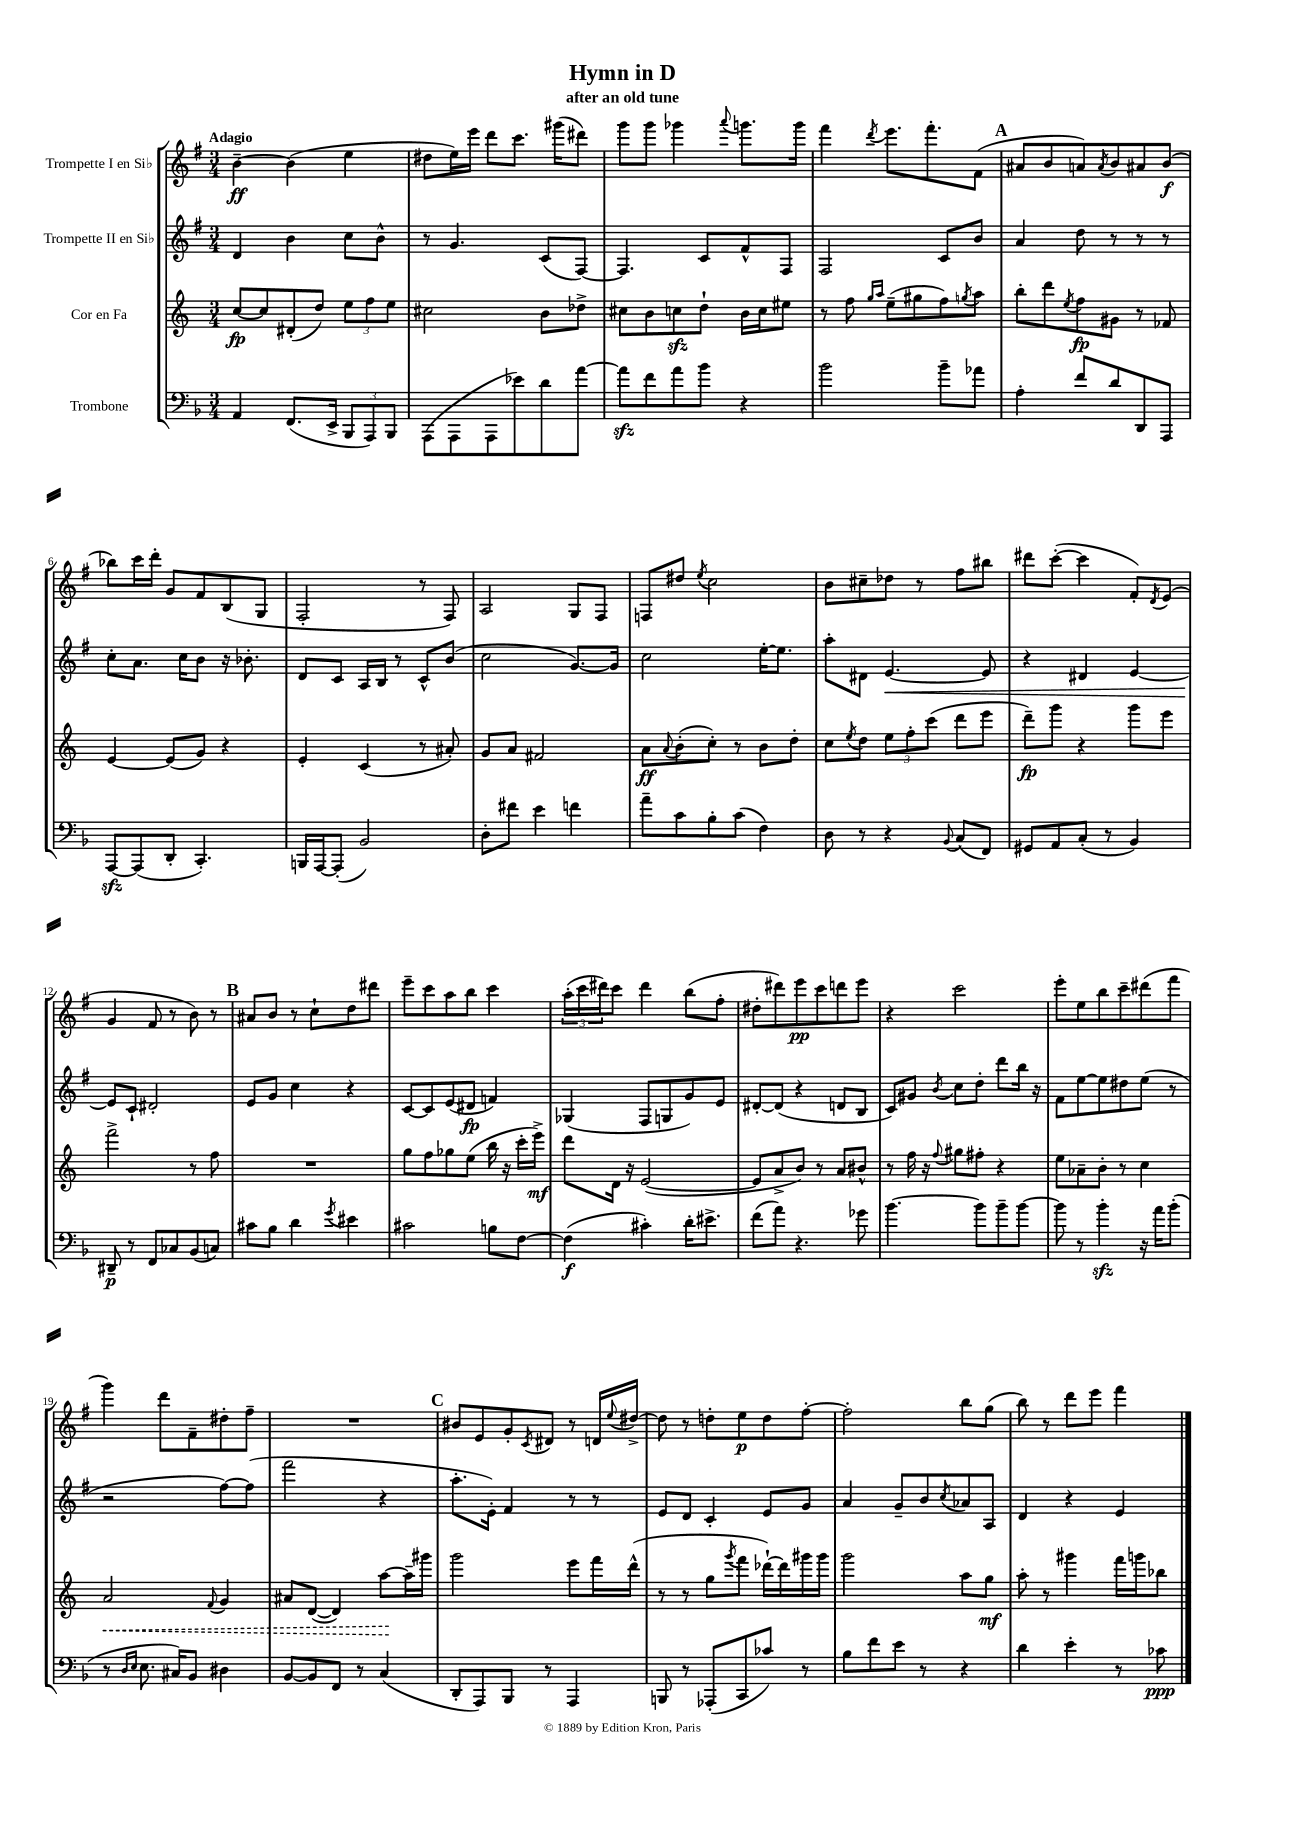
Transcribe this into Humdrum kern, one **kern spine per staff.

**kern	**dynam	**kern	**dynam	**kern	**dynam	**kern	**dynam
*part4	*part4	*part3	*part3	*part2	*part2	*part1	*part1
*staff4	*staff4	*staff3	*staff3	*staff2	*staff2	*staff1	*staff1
*I"Trombone	*	*I"Cor en Fa	*	*I"Trompette II en Si♭	*	*I"Trompette I en Si♭	*
*clefF4	*	*clefG2	*	*clefG2	*	*clefG2	*
*k[b-]	*	*k[]	*	*k[f#]	*	*k[f#]	*
*M3/4	*	*M3/4	*	*M3/4	*	*M3/4	*
=1	=1	=1	=1	=1	=1	=1	=1
!	!	!	!	!	!	!LO:TX:a:B:t=Adagio	!
4AA/	.	[8cc/L	fp	4d/	.	[4b~\	ff
.	.	8cc/]	.	.	.	.	.
(8.FF/L	.	(8d#X'/	.	4b\	.	(4b\]	.
.	.	8dd/J)	.	.	.	.	.
16EE^/Jk	.	.	.	.	.	.	.
12BBB-/L	.	12ee\L	.	8cc\L	.	4ee\	.
12AAA/)	.	12ff\	.	.	.	.	.
.	.	.	.	8b^^\J	.	.	.
12BBB-/J	.	12ee\J	.	.	.	.	.
=2	=2	=2	=2	=2	=2	=2	=2
(8AAA\L	.	2cc#X\	.	8r	.	8dd#X\L	.
8AAA\	.	.	.	4.g/	.	16ee\L)	.
.	.	.	.	.	.	16eee\JJ	.
8AAA\	.	.	.	.	.	8ddd\L	.
8e-X\)	.	.	.	.	.	8.ccc\J	.
8d\	.	8b\L	.	(8c/L	.	.	.
.	.	.	.	.	.	(16ggg#X\KL	.
[8a\J	.	8dd-X^\J	.	[8F#/J)	.	8ddd#X\J)	.
=3	=3	=3	=3	=3	=3	=3	=3
8azz\L]	.	8cc#X\L	.	4.F#/]	.	8ggg\L	.
8f\	.	8b\	.	.	.	8ggg\J	.
8a\	.	8ccnzz\	.	.	.	4ggg-X\	.
8b-\J	.	8dd`\J	.	8c/L	.	.	.
.	.	.	.	.	.	8qqaaa/	.
4r	.	16b\LL	.	8f#^^/	.	8.gggn\L	.
.	.	16cc\J	.	.	.	.	.
.	.	8ee#X\J	.	8F#/J	.	.	.
.	.	.	.	.	.	16ggg\Jk	.
=4	=4	=4	=4	=4	=4	=4	=4
2b-\	.	8r	.	2F#/	.	4fff#\	.
.	.	8ff\	.	.	.	.	.
.	.	16qqgg/LL	.	.	.	.	.
.	.	16qqaa/JJ	.	.	.	8qddd/	.
.	.	(8ee~\L	.	.	.	8.eee\L	.
.	.	8gg#X\	.	.	.	.	.
.	.	.	.	.	.	8.fff#'\	.
8b-~\L	.	8ff\)	.	8c/L	.	.	.
.	.	8qggn/	.	.	.	.	.
8a-X\J	.	8aa\J	.	8b/J	.	(8f#\J	.
!!LO:REH:place=s1:t=A
=5	=5	=5	=5	=5	=5	=5	=5
4A'\	.	8bb'\L	.	4a/	.	8a#X/L	.
.	.	8ddd\	.	.	.	8b/	.
.	.	8qee/	.	.	.	.	.
8f/L	.	8ff\	fp	8dd\	.	8an/)	.
.	.	.	.	.	.	8qa/	.
8d/	.	8g#X\J	.	8r	.	8b/	.
8DD/	.	8r	.	8r	.	8a#X/	.
8AAA/J	.	8f-X/	.	8r	.	(8b/J	f
!!LO:LB:g=z
=6	=6	=6	=6	=6	=6	=6	=6
[8AAAzz/L	.	[4e/	.	8cc'\L	.	8bb-X\L)	.
(8AAA/]	.	.	.	8.a\J	.	16ccc\L	.
.	.	.	.	.	.	16ddd'\JJ	.
8DD'/J	.	(8e/L]	.	.	.	8g/L	.
.	.	.	.	16cc\KL	.	.	.
4.CC'/)	.	8g/J)	.	8b\J	.	8f#/	.
.	.	4r	.	16r	.	(8B/	.
.	.	.	.	8.b-X'\	.	.	.
.	.	.	.	.	.	8G/J	.
=7	=7	=7	=7	=7	=7	=7	=7
16BBBn/LL	.	4e'/	.	8d/L	.	2F#'/	.
[16AAA/J	.	.	.	.	.	.	.
(8AAA'/J]	.	.	.	8c/J	.	.	.
2BB-/)	.	(4c/	.	16A/LL	.	.	.
.	.	.	.	16B/JJ	.	.	.
.	.	.	.	8r	.	.	.
.	.	8r	.	8c^^/L	.	8r	.
.	.	8a#X'/)	.	(8b/J	.	8F#/)	.
=8	=8	=8	=8	=8	=8	=8	=8
8D'\L	.	8g/L	.	2cc\	.	2A/	.
8f#X\J	.	8a/J	.	.	.	.	.
4e\	.	2f#X/	.	.	.	.	.
4fn\	.	.	.	[8.g/L)	.	8G/L	.
.	.	.	.	.	.	8F#/J	.
.	.	.	.	16g/Jk]	.	.	.
=9	=9	=9	=9	=9	=9	=9	=9
8a~\L	.	8a\L	ff	2cc\	.	8Fn/L	.
.	.	8qqa/	.	.	.	.	.
8c\	.	(8b'\	.	.	.	8dd#X/J	.
.	.	.	.	.	.	8qee/	.
8B-'\	.	8cc'\J)	.	.	.	2cc\	.
(8c\J	.	8r	.	.	.	.	.
4F\)	.	8b\L	.	[16ee'\KL	.	.	.
.	.	.	.	8.ee\J]	.	.	.
.	.	8dd'\J	.	.	.	.	.
=10	=10	=10	=10	=10	=10	=10	=10
8D\	.	8cc\L	.	8aa'\L	.	8b\L	.
.	.	8qee/	.	.	.	.	.
8r	.	8dd\J	.	8d#X\J	.	8cc#X~\	.
!	!	!	!	!	!LO:HP:b	!	!
4r	.	12ee\L	.	[4.e/	<	8dd-X\J	.
.	.	12ff'\	.	.	.	.	.
.	.	.	.	.	.	8r	.
.	.	(12ccc\J	.	.	.	.	.
8qqBB-/	.	.	.	.	.	.	.
(8C/L	.	8ddd\L	.	.	.	8ff#\L	.
8FF/J)	.	8eee\J	.	8e/]	.	8bb#X\J	.
=11	=11	=11	=11	=11	=11	=11	=11
8GG#X/L	.	8ddd~\L)	fp	4r	.	8ddd#X\L	.
8AA/	.	8ggg\J	.	.	.	([8ccc'\J	.
(8C'/J	.	4r	.	4d#X/	.	4ccc\]	.
8r	.	.	.	.	.	.	.
4BB-/)	.	8ggg\L	.	[4e/	.	8f#'/L)	.
.	.	.	.	.	.	8qd/	.
.	.	8eee\J	.	.	.	(8e/J	.
!!LO:LB:g=z
=12	=12	=12	=12	=12	=12	=12	=12
8DD#X~/	p	2fff^\	.	8e/L]	.	4g/	.
8r	.	.	.	8c`/J	[	.	.
8FF/L	.	.	.	2d#X'/	.	8f#/	.
8C-X/	.	.	.	.	.	8r	.
(8BB-/	.	8r	.	.	.	8b\)	.
8Cn/J)	.	8ff\	.	.	.	8r	.
!!LO:REH:place=s1:t=B
=13	=13	=13	=13	=13	=13	=13	=13
8c#X\L	.	2.r	.	8e/L	.	8a#X/L	.
8B-\J	.	.	.	8g/J	.	8b/J	.
4d\	.	.	.	4cc\	.	8r	.
.	.	.	.	.	.	8cc`\L	.
8qg/	.	.	.	.	.	.	.
4e#X\	.	.	.	4r	.	8dd\	.
.	.	.	.	.	.	8ddd#X\J	.
=14	=14	=14	=14	=14	=14	=14	=14
2c#X\	.	8gg\L	.	[8c/L	.	8eee~\L	.
.	.	8ff\	.	8c/]	.	8ccc\	.
.	.	8gg-X\	.	(8e/	.	8aa\	.
.	.	(8ee\J	.	8d#X/J	fp	8bb\J	.
8Bn\L	.	16bb\	.	4fn/)	.	4ccc\	.
.	.	16r	.	.	.	.	.
[8F\J	.	16ccc'\LL	.	.	.	.	.
.	.	16eee^\JJ)	mf	.	.	.	.
=15	=15	=15	=15	=15	=15	=15	=15
(4F\]	f	8ddd\L	.	(4G-X/	.	(24aa'\LL	.
.	.	.	.	.	.	24ccc\	.
.	.	.	.	.	.	24ddd#X\J)	.
.	.	16d\Jk	.	.	.	8ccc\J	.
.	.	16r	.	.	.	.	.
4c#X'\)	.	([2e/	.	8F#/L	.	4ddd#\	.
.	.	.	.	8Gn/	.	.	.
16d'\KL	.	.	.	8g/)	.	(8bb\L	.
8.e#X^\J	.	.	.	.	.	.	.
.	.	.	.	8e/J	.	8ff#'\J	.
=16	=16	=16	=16	=16	=16	=16	=16
(8f\L	.	8e/L]	.	[8d#X'/L	.	8dd#X'\L	.
8a\J)	.	8a^/	.	(8d#/J]	.	8ddd#X\)	.
4.r	.	8b/J)	.	4r	.	8eee\	pp
.	.	8r	.	.	.	8ccc\	.
.	.	8a/L	.	8dn/L	.	8dddn\	.
8g-X\	.	8b#X^^/J	.	8B/J	.	8eee\J	.
=17	=17	=17	=17	=17	=17	=17	=17
[4.b-\	.	8r	.	8c/L)	.	4r	.
.	.	16ff\	.	8g#X/J	.	.	.
.	.	16r	.	.	.	.	.
.	.	8qqff/	.	8qb/	.	.	.
.	.	8gg#X\L	.	8cc\L	.	2ccc\	.
8b-\L]	.	8ff#X'\J	.	8dd'\J	.	.	.
8b-~\	.	4r	.	8ddd\L	.	.	.
[8b-\J	.	.	.	16bb\Jk	.	.	.
.	.	.	.	16r	.	.	.
=18	=18	=18	=18	=18	=18	=18	=18
8b-\]	.	8ee\L	.	8f#\L	.	8eee'\L	.
8r	.	8a-X~\	.	[8ee\	.	8ee\	.
4b-zz'\	.	8b'\J	.	8ee\]	.	8bb\	.
.	.	8r	.	8dd#X\	.	8ccc~\	.
16r	.	4cc\	.	(8ee\J	.	(8ddd#X\	.
16a\KL	.	.	.	.	.	.	.
(8b-'\J	.	.	.	8r	.	8fff#\J	.
!!LO:LB:g=z
=19	=19	=19	=19	=19	=19	=19	=19
!	!	!	!LO:HP:b	!	!	!	!
8r	.	2a/	<	2r	.	4ggg\)	.
16qqD/LL	.	.	.	.	.	.	.
16qqE/JJ	.	.	.	.	.	.	.
8.E\	.	.	.	.	.	.	.
.	.	.	.	.	.	8ddd\L	.
16C#X/KL)	.	.	.	.	.	.	.
8BB-/J	.	.	.	.	.	8f#~\	.
.	.	8qqf/	.	.	.	.	.
4D#X\	.	4g/	.	[8ff#\L)	.	8dd#X'\	.
.	.	.	.	(8ff#\J]	.	8ff#~\J	.
=20	=20	=20	=20	=20	=20	=20	=20
[8BB-/L	.	8a#X/L	.	2fff#\	.	2.r	.
8BB-/]	.	([8d/J	.	.	.	.	.
8FF/J	.	4d/])	.	.	.	.	.
8r	.	.	.	.	.	.	.
(4C/	.	[8aa\L	.	4r	.	.	.
.	.	16aa~\L]	[	.	.	.	.
.	.	16ggg#X\JJ	.	.	.	.	.
!!LO:REH:place=s1:t=C
=21	=21	=21	=21	=21	=21	=21	=21
8DD'/L	.	2ggg\	.	8.aa'\L	.	8b#X/L	.
8AAA/)	.	.	.	.	.	8e/	.
.	.	.	.	16e'\Jk)	.	.	.
8BBB-/J	.	.	.	4f#/	.	8g'/	.
.	.	.	.	.	.	8qc/	.
8r	.	.	.	.	.	8d#X/J	.
4AAA/	.	8eee\L	.	8r	.	8r	.
.	.	16fff\L	.	8r	.	16dn/LL	.
.	.	.	.	.	.	8qqee/	.
.	.	(16ddd^^\JJ	.	.	.	[16dd#X^/JJ	.
=22	=22	=22	=22	=22	=22	=22	=22
8BBBn/	.	8r	.	8e/L	.	8dd#\]	.
8r	.	8r	.	8d/J	.	8r	.
(8AAA-X'/L	.	8gg\L	.	4c'/	.	8ddn'\L	.
.	.	8qggg/	.	.	.	.	.
8CC/	.	8fff\J	.	.	.	8ee\	p
8c-X/J)	.	[16ddd-X`\LL)	.	8e/L	.	8dd\	.
.	.	16ddd-\]	.	.	.	.	.
8r	.	16ggg#X\	.	8g/J	.	[8ff#'\J	.
.	.	16ggg#\JJ	.	.	.	.	.
=23	=23	=23	=23	=23	=23	=23	=23
8B-\L	.	2ggg\	.	4a/	.	2ff#'\]	.
8f\	.	.	.	.	.	.	.
8e\J	.	.	.	8g~/L	.	.	.
8r	.	.	.	8b/	.	.	.
.	.	.	.	8qcc/	.	.	.
4r	.	8aa\L	.	8a-X/	.	8bb\L	.
.	.	8gg\J	mf	8A/J	.	(8gg\J	.
=24	=24	=24	=24	=24	=24	=24	=24
4d\	.	8aa'\	.	4d/	.	8bb\)	.
.	.	8r	.	.	.	8r	.
4e'\	.	4ggg#X\	.	4r	.	8ddd\L	.
.	.	.	.	.	.	8eee\J	.
8r	.	16fff\LL	.	4e/	.	4fff#\	.
.	.	16gggn\J	.	.	.	.	.
8c-X\	ppp	8bb-X\J	.	.	.	.	.
==	==	==	==	==	==	==	==
*-	*-	*-	*-	*-	*-	*-	*-
